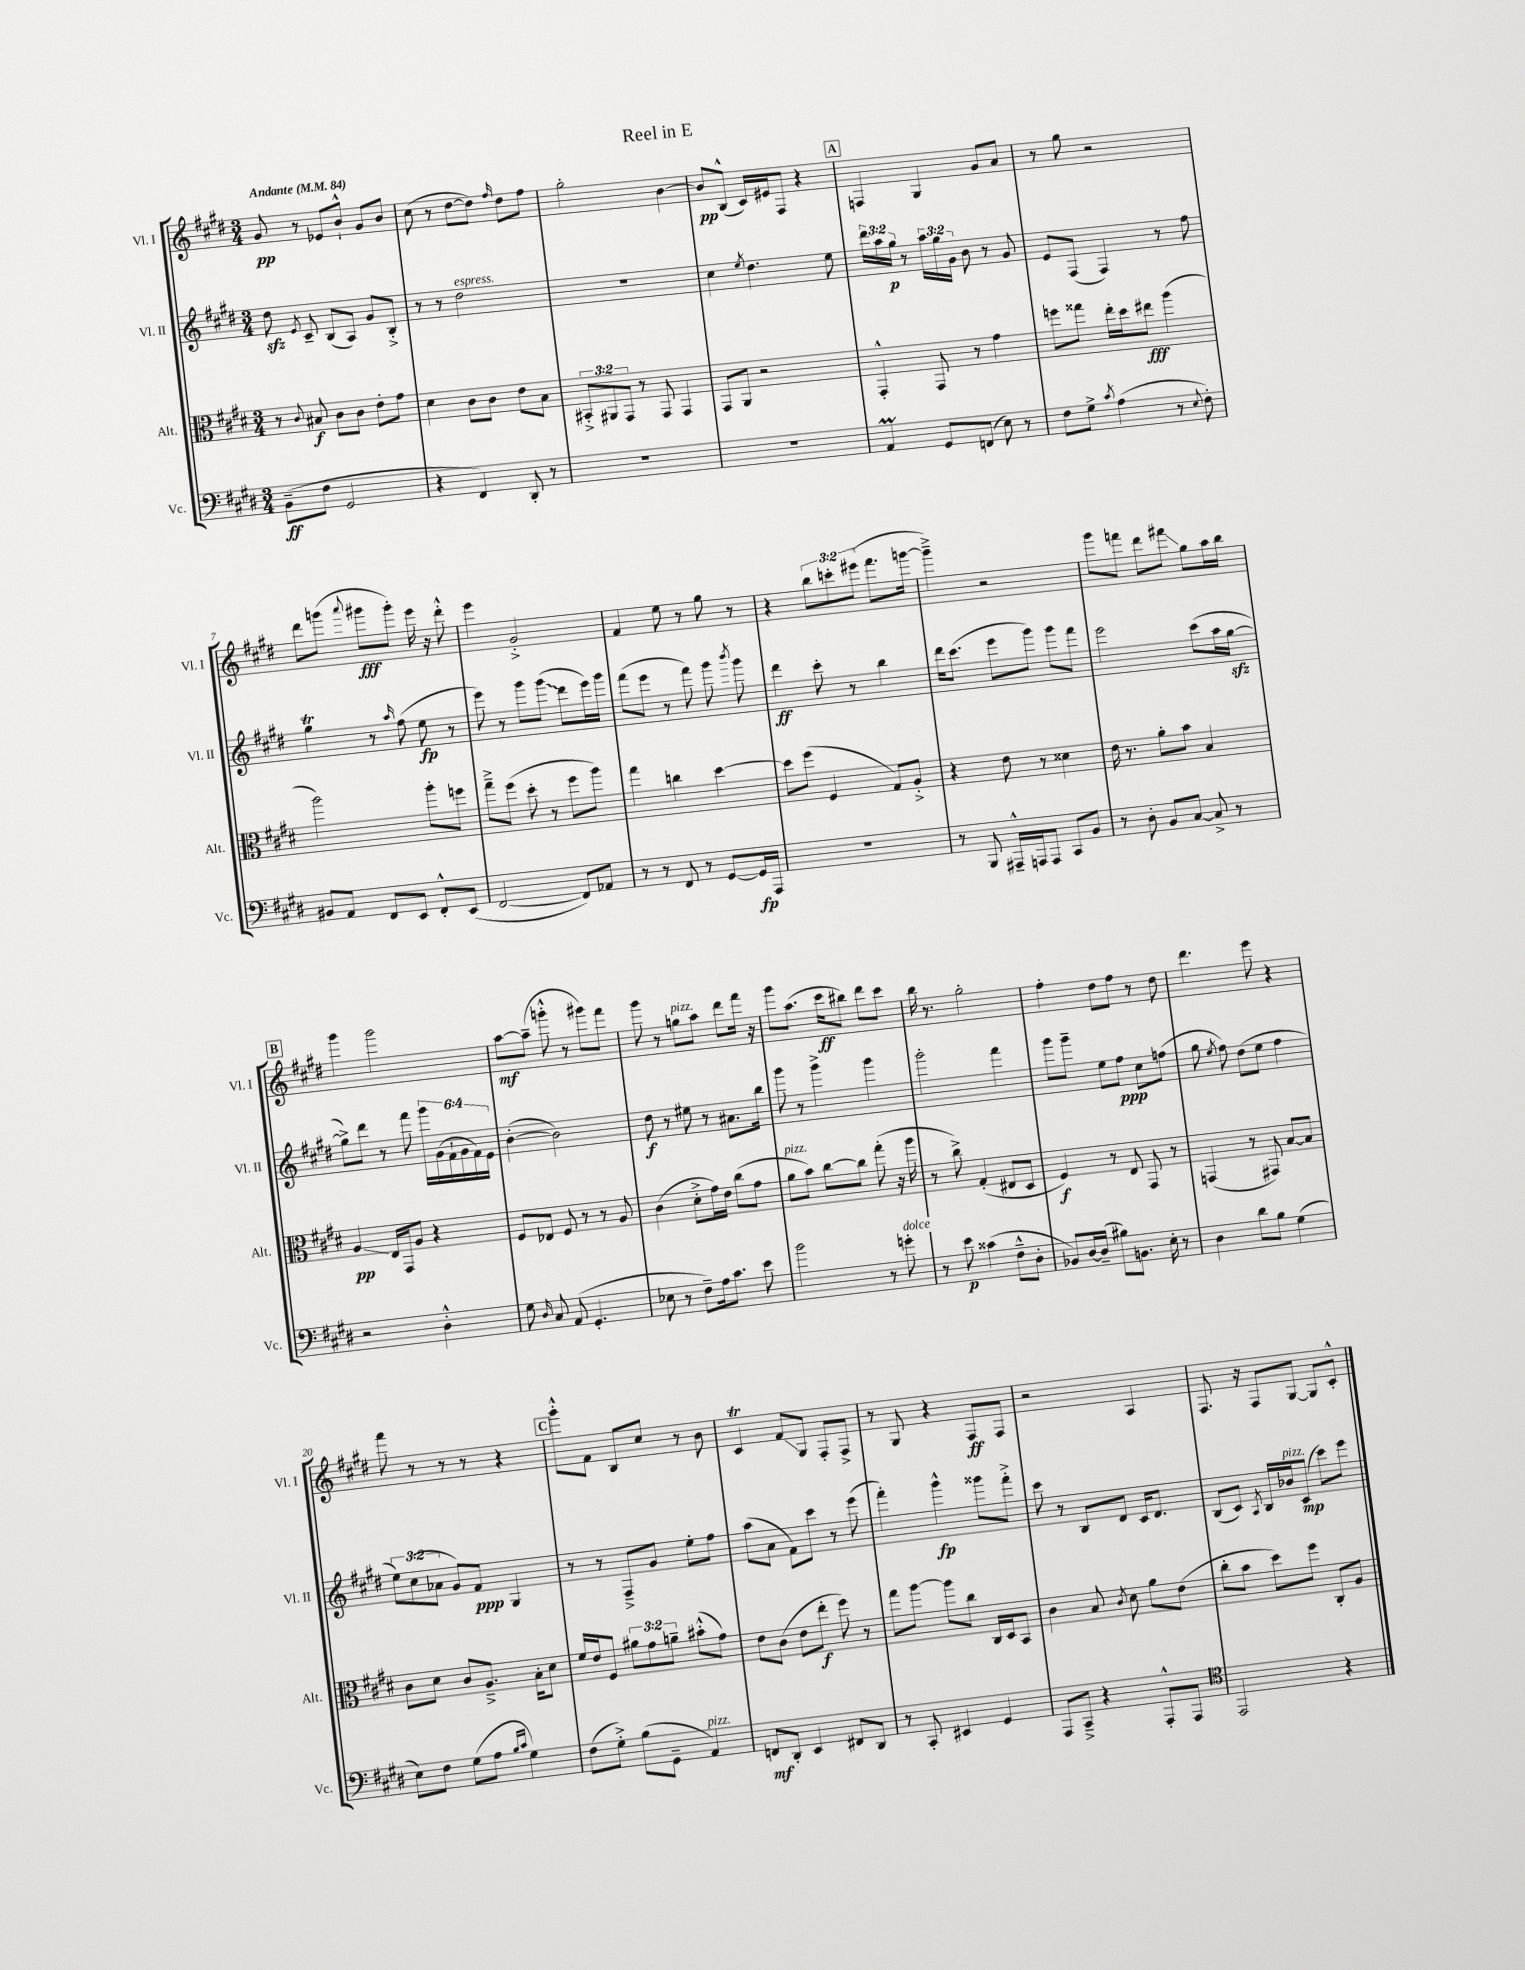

**kern	**kern	**kern	**kern
*staff4	*staff3	*staff2	*staff1
*clefF4	*clefC3	*clefG2	*clefG2
*k[f#c#g#d#]	*k[f#c#g#d#]	*k[f#c#g#d#]	*k[f#c#g#d#]
*M3/4	*M3/4	*M3/4	*M3/4
*MM84	*MM84	*MM84	*MM84
(8BB~	8r	8dd#	8g#
.	8qqc#	8qe	.
8F#	8B#	8c#~	8r
2GG#	8c#	(8B	8e-
.	8c#	8A)	8b`^^
.	8e'	8g#	8g#
.	8g#	8B'^	8b
=	=	=	=
4r	4d#	8r	(8cc#
.	.	8r	8r
4FF#)	8c#	2dd#	[8dd#
.	8c#	.	8dd#])
.	.	.	16qqff#
8DD#'	8e	.	8dd#
8r	8B	.	8ff#
=	=	=	=
2.r	12BB#'^	2.r	2gg#'
.	12AA#	.	.
.	12GG#	.	.
.	8r	.	.
.	8GG#	.	.
.	4GG#	.	[4b
=	=	=	=
2.r	8GG#	4cc#	8b]
.	8AA	.	(8B^^
.	.	8qee	.
.	2r	4.dd#	16c#)
.	.	.	16e#
.	.	.	8F#
.	.	.	4r
.	.	8ee	.
=	=	=	=
4AA	4GG#'^^	24ddd#	4F
.	.	24aa	.
.	.	24gg#	.
.	.	8r	.
8GG#	8GG#	24aa	4G#
.	.	24gg#	.
.	.	24g#	.
(8FF	8r	8b	.
8E)	4g#	8r	8g#
8r	.	8g#	8a
=	=	=	=
8F#	8ff	8e	8r
8G#^	8gg##	(8F#	8gg#
8qc#	.	.	.
(4A	16ee'	4F#)	2r
.	16dd#	.	.
.	8ee#	.	.
8r	(4aa	8r	.
8qqE	.	.	.
8F#')	.	8ff#	.
=	=	=	=
8BB#	2aa)	4gg#	8ddd#
8AA	.	.	(8ggg
.	.	.	8qqaaa
8FF#	.	8r	8ggg#
.	.	16qqaa	.
8EE	.	(8ff#	8ggg#')
8FF#'^^	8aa'	8ee	16eee
.	.	.	16r
(8EE	8ff	8r	8ddd#'^^
=	=	=	=
[2FF#	8gg#~^	8eee)	4eee
.	(8ff#	8r	.
.	8dd#'	8ggg#	2g#'^
.	8r	(8ggg#	.
8FF#])	8ff#	8ddd#	.
8AA-	8aa)	16eee)	.
.	.	16ggg#	.
=	=	=	=
8r	4gg#	(8fff#	4f#
8r	.	8eee	.
8FF#	4cc	8r	8ee
8r	.	8fff#)	8r
[8GG#	[4dd#	8ggg#	8gg#
.	.	8qbbb	.
16GG#]	.	8ggg#	8r
16AAA	.	.	.
=	=	=	=
2.r	8dd#]	4ddd#	4r
.	(8ff#	.	.
.	4F#	8ccc#'	12bb
.	.	.	12ccc'
.	.	8r	.
.	.	.	(12eee#
.	8G#)	4bb	8.fff#
.	8A'^	.	.
.	.	.	[16ggg
=	=	=	=
8r	4r	16ddd#	4ggg~^])
.	.	(8.ccc#	.
8BBB	.	.	.
16AAA#~^^	8e	8eee	2r
16AAA	.	.	.
8AAA	8r	8ggg#)	.
8CC#	4d##	8ggg#	.
8BB	.	8fff#	.
=	=	=	=
8r	16e	2eee	8ggg#
.	8.r	.	.
8D#'	.	.	8fff
8BB	8a'	.	8ddd#
[8C#	8b	.	8fff#
8C#^]	4B	(8ccc#	8gg#
8r	.	16aa	16aa
.	.	[16gg#	16bb
=	=	=	=
2r	4A	8gg#^])	4ggg#
.	.	8ddd#	.
.	16E	8r	2ggg#
.	16GG#	.	.
.	8A	8fff#	.
4D#'^^	4r	24ggg#	.
.	.	(24g#	.
.	.	24f#`	.
.	.	24g#	.
.	.	24f#)	.
.	.	24e	.
=	=	=	=
8G#	8F#	([4b'	[8aa
16qqD#	.	.	.
8C#	8E-	.	(8aa~]
(8AA	8F#	2b])	8ggg'^^
4.GG#'	8r	.	8r
.	8r	.	8ggg#)
.	8A	.	8fff#
=	=	=	=
8E-	(4c#	8dd#	8ggg#
8r	.	8r	8r
8F#~)	8d#'^	8ee#	8gg
16A	16g#)	8r	8aa
8.c#	16e	.	.
.	(8cc#	8.a#	8ddd#
8e	8g#	.	16fff#
.	.	16bb	16r
=	=	=	=
2b	8a	8ggg#	8ggg#
.	8b)	8r	(8.aa
.	[8cc#	4ggg#^	.
.	.	.	16ccc#
.	8cc#]	.	8bb#)
8r	(8gg#'	4ggg#	8ddd#
8g'	16r	.	8ccc#
.	16aa	.	.
=	=	=	=
8r	8r	2ggg#'	16bb
.	.	.	8.r
8e	8cc#^)	.	.
(4c##	(4G#'	.	2gg#'
8F#~^^	8E#	4fff#	.
8D#'	8D#	.	.
=	=	=	=
8BB-)	4F#)	8ggg#	4ff#'
[16D#	.	8ggg#~	.
(16D#~]	.	.	.
8B#)	8r	8ee	8dd#
8.BB	8E	8ff#	8ff#
.	8GG#	8cc#	8r
16E'	.	.	.
8r	8r	(8ff	8dd#
=	=	=	=
4D#	(4GG	8gg#	4.ddd#
.	.	8qee	.
.	.	8ff#)	.
8d#	8r	(8dd#	.
8B	8GG#)	8ee	8eee
(4G#	[8B	4ff#	4r
.	8B]	.	.
=	=	=	=
8E)	8c#	12ee)	8fff#
.	.	(12cc#	.
8F#	8d#	.	8r
.	.	12a-	.
(8G#	8c#	8g#)	8r
8A	8.A~^	8f#	8r
16qqB	.	.	.
16qqc#	.	.	.
4G#)	.	4G#	4r
.	16B'	.	.
.	8d#	.	.
=	=	=	=
(8F#	16f#	8r	8ggg#'^^
.	16e	.	.
8G#'^)	8F#	8r	8f#
(8B	12a#	8F#~^	8B
.	12g#	.	.
8GG#~	.	8g#	8cc#
.	12a~	.	.
4AA)	(8b#'^^	8ee'	8r
.	8g#)	8ff#	8b
=	=	=	=
8FF	8e	(8aa	4c#
8DD#'	(8c#	8a	.
4EE	8e	8f#)	8f#
.	8ee'	8ccc#	8G#
8FF#	8ff#)	8r	8F#'
8DD#	8r	(8eee	8F#^
=	=	=	=
8r	8gg#	4fff#')	8r
8CC#'	[8aa	.	8G#
4EE#	8aa]	4ggg#^^	4r
.	8cc#	.	.
4GG#	16C#	8ggg##	8F#
.	16D#	.	.
.	8BB	8fff#'^	8F#
=	=	=	=
8AAA	4c#	8ccc#	2r
8CC#~^	.	8r	.
4r	8B	8B	.
.	8qc#	.	.
.	8d#	8d#	.
8AAA'^^	8a	16c#	4A
.	.	8.d#	.
8AAA	(8e	.	.
=	=	=	=
*clefC4	*	*	*
2EE	8cc#'	(8B	8.F#
.	8b	8c#)	.
.	.	.	16r
.	.	8qA	.
.	8dd#)	16B	8F#
.	.	16b-	.
.	8ff#	(8c#	[8G#
4r	8C#'	8ccc#)	8G#]
.	8A	8eee	8c#'^^
==	==	==	==
*-	*-	*-	*-
